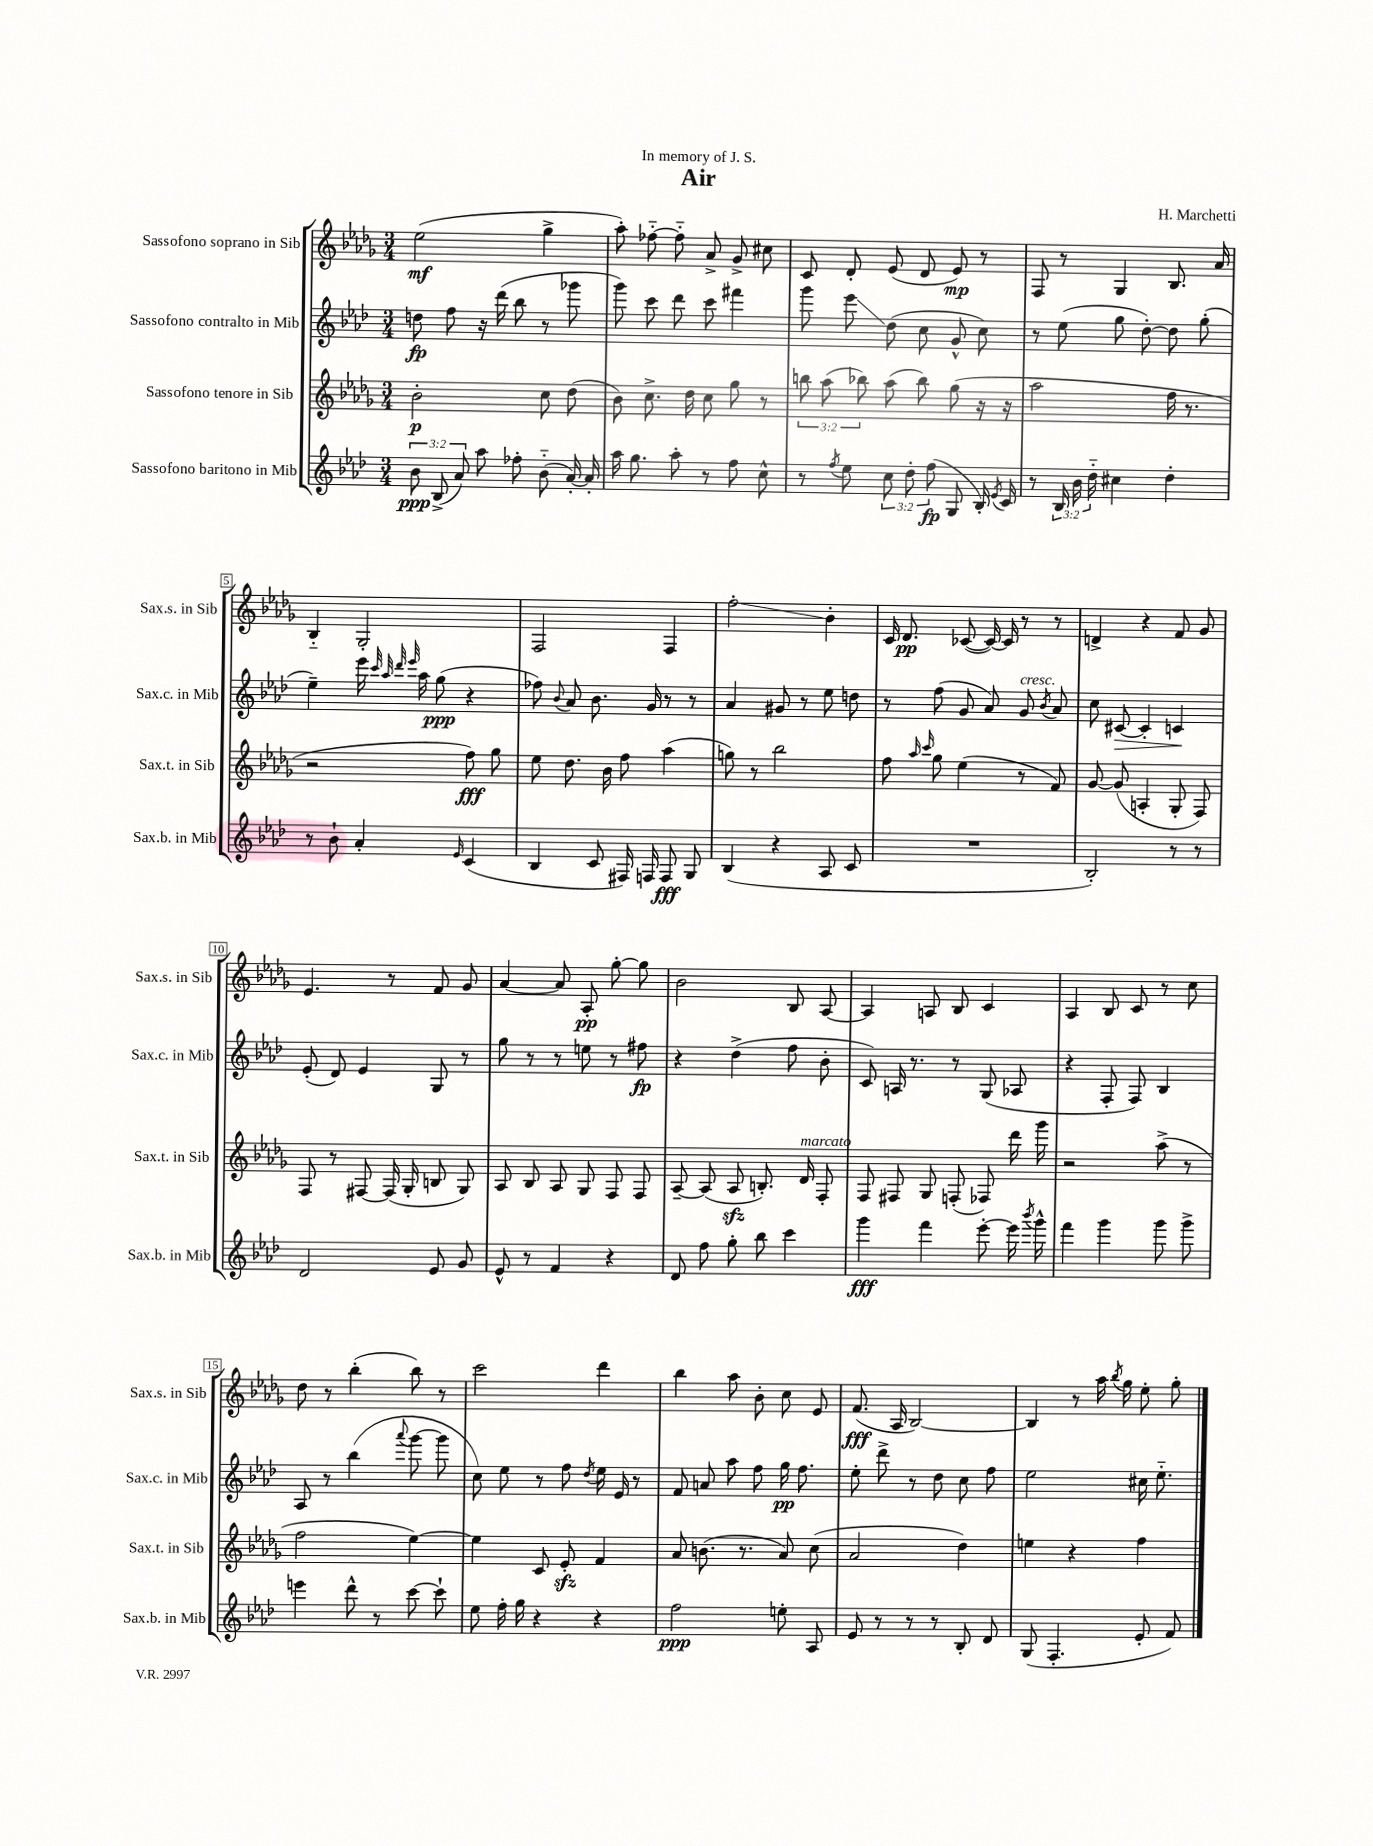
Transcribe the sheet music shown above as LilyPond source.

\header { title = "Air" composer = "H. Marchetti" dedication = "In memory of J. S." }
<<
\new StaffGroup <<
\new Staff = "s0" \with { instrumentName = "Sassofono soprano in Sib" shortInstrumentName = "Sax.s. in Sib" } {
    \clef treble \key des \major \numericTimeSignature \time 3/4
    \autoBeamOff ees''2\mf( ges''4-> |
    aes''8-.) fes''8~-_ fes''8-_ aes'8-> ges'8-> cis''8 |
    c'8 des'8-. ees'8( des'8 ees'8\mp) r8 |
    f8 r8 ges4 bes8. aes'16 |
    bes4-_ ges2-. |
    f2 f4 |
    f''2-.\glissando bes'4-. |
    c'16 des'8.\pp ces'8~( ces'16~) ces'16 r8 r8 |
    d'4-> r4 f'8 ges'8 |
    ees'4. r8 f'8 ges'8 |
    aes'4~ aes'8 aes8-.\pp ges''8~-. ges''8 |
    bes'2 bes8 aes8~ |
    aes4 a8 bes8 c'4 |
    aes4 bes8 c'8 r8 c''8 |
    des''8 r8 bes''4-.( bes''8) r8 |
    c'''2 des'''4 |
    bes''4 aes''8 bes'8-. c''8 ees'8 |
    f'8.\fff( aes16 bes2~) |
    bes4 r8 aes''16 \acciaccatura { bes''8 } ges''16 ees''8-. ges''8-. \bar "|." |
}
\new Staff = "s1" \with { instrumentName = "Sassofono contralto in Mib" shortInstrumentName = "Sax.c. in Mib" } {
    \clef treble \key aes \major \numericTimeSignature \time 3/4
    \autoBeamOff d''8\fp f''8 r16 des'''16( bes''8 r8 ges'''8 |
    g'''8) c'''8 des'''8 c'''8 fis'''4 |
    g'''8 ees'''8\glissando des''8( c''8 g'8-^ c''8) |
    r8 ees''8( g''8 des''8~-.) des''8 g''8-.( |
    ees''4--) ees'''16 \grace { c'''32 aes''32 des'''32 ees'''32 } aes''16 g''8\ppp( r4 |
    fes''8) \appoggiatura { bes'8 } aes'8 bes'8. g'16 r8 r8 |
    aes'4 gis'8 r8 ees''8 d''8 |
    r8 f''8( g'8 aes'8) g'8^\markup { \italic "cresc." } \acciaccatura { bes'8 } aes'8 |
    c''8 cis'8~\> cis'4-. c'4\! |
    ees'8-.( des'8) ees'4 g8 r8 |
    g''8 r8 r8 e''8 r8 fis''8\fp |
    r4 des''4->( f''8 bes'8-. |
    c'8) a16 r8. r8 g8( aes8 |
    r4 f8-. f8) bes4 |
    aes8 r8 bes''4( \appoggiatura { aes'''8 } g'''8~ g'''8 |
    c''8) ees''8 r8 f''8 \acciaccatura { des''8 } ees''16 ees'16 r8 |
    f'8 a'8 aes''8 f''8 g''16\pp f''8. |
    ees''8-. des'''8-> r8 des''8 c''8 f''8 |
    ees''2 cis''16 ees''8.-_ \bar "|." |
}
\new Staff = "s2" \with { instrumentName = "Sassofono tenore in Sib" shortInstrumentName = "Sax.t. in Sib" } {
    \clef treble \key des \major \numericTimeSignature \time 3/4 \override Staff.TupletNumber.text = #tuplet-number::calc-fraction-text
    \autoBeamOff bes'2-.\p c''8 des''8( |
    bes'8) c''8.-> des''16 c''8 ges''8 r8 |
    \tuplet 3/2 { b''8 aes''8( bes''8) } aes''8( bes''8) ges''8( r16 r16 |
    aes''2 f''16 r8. |
    r2 f''8\fff) ges''8 |
    ees''8 des''8. bes'16 f''8 aes''4( |
    g''8) r8 bes''2 |
    f''8 \grace { aes''16 c'''16 } ges''8 ees''4( r8 f'8) |
    ges'8~ ges'8( a4-. ges8-. f8) |
    f8 r8 fis8~ fis16( ges16-. b8 ges8) |
    aes8 bes8 aes8 ges8 f8 f8 |
    aes8~-- aes8( aes8\sfz b8.-.) des'16^\markup { \italic "marcato" } f8-. |
    f8 fis8 ges8 f8-.( fes8) des'''16 ges'''16 |
    r2 aes''8->( r8 |
    f''2 ees''4~) |
    ees''4 c'8 ees'8-.\sfz f'4 |
    aes'8 b'8.( r8. aes'8) c''8( |
    aes'2 des''4) |
    e''4 r4 f''4 \bar "|." |
}
\new Staff = "s3" \with { instrumentName = "Sassofono baritono in Mib" shortInstrumentName = "Sax.b. in Mib" } {
    \clef treble \key aes \major \numericTimeSignature \time 3/4 \override Staff.TupletNumber.text = #tuplet-number::calc-fraction-text
    \autoBeamOff \tuplet 3/2 { bes'8\ppp bes8->( aes'8) } aes''8 fes''8-. bes'8-_( aes'16~-.) aes'16-. |
    aes''16 g''8. aes''8-. r8 f''8 c''8-^ |
    r8 \acciaccatura { f''8 } ees''8 \tuplet 3/2 { c''8 des''8-. f''8\fp( } g8 bes16-.) \acciaccatura { ees'8 } c'16 |
    r8 \tuplet 3/2 { bes16 bes'16 des''16-_ } cis''4 des''4-. |
    r8 bes'8-! aes'4-. \grace { ees'16 } c'4( |
    bes4 c'8 fis16) f16 f8\fff g8 |
    bes4( r4 aes8 c'8 |
    R2. |
    bes2-.) r8 r8 |
    des'2 ees'8 g'8 |
    ees'8-^ r8 f'4 r4 |
    des'8 f''8 g''8-. bes''8 c'''4 |
    g'''4\fff f'''4 ees'''8~-. ees'''16 \acciaccatura { bes'''8 } g'''16-^ |
    f'''4 g'''4 g'''8 g'''8-> |
    e'''4 des'''8-^ r8 c'''8~ c'''8-! |
    ees''8 f''16-. g''16 r4 r4 |
    f''2\ppp e''8-. aes8 |
    ees'8 r8 r8 r8 bes8-. des'8 |
    g8( f4.-. ees'8-. f'8) \bar "|." |
}
>>
>>
\layout { \context { \Score \override BarNumber.stencil = #(make-stencil-boxer 0.1 0.3 ly:text-interface::print) } }
